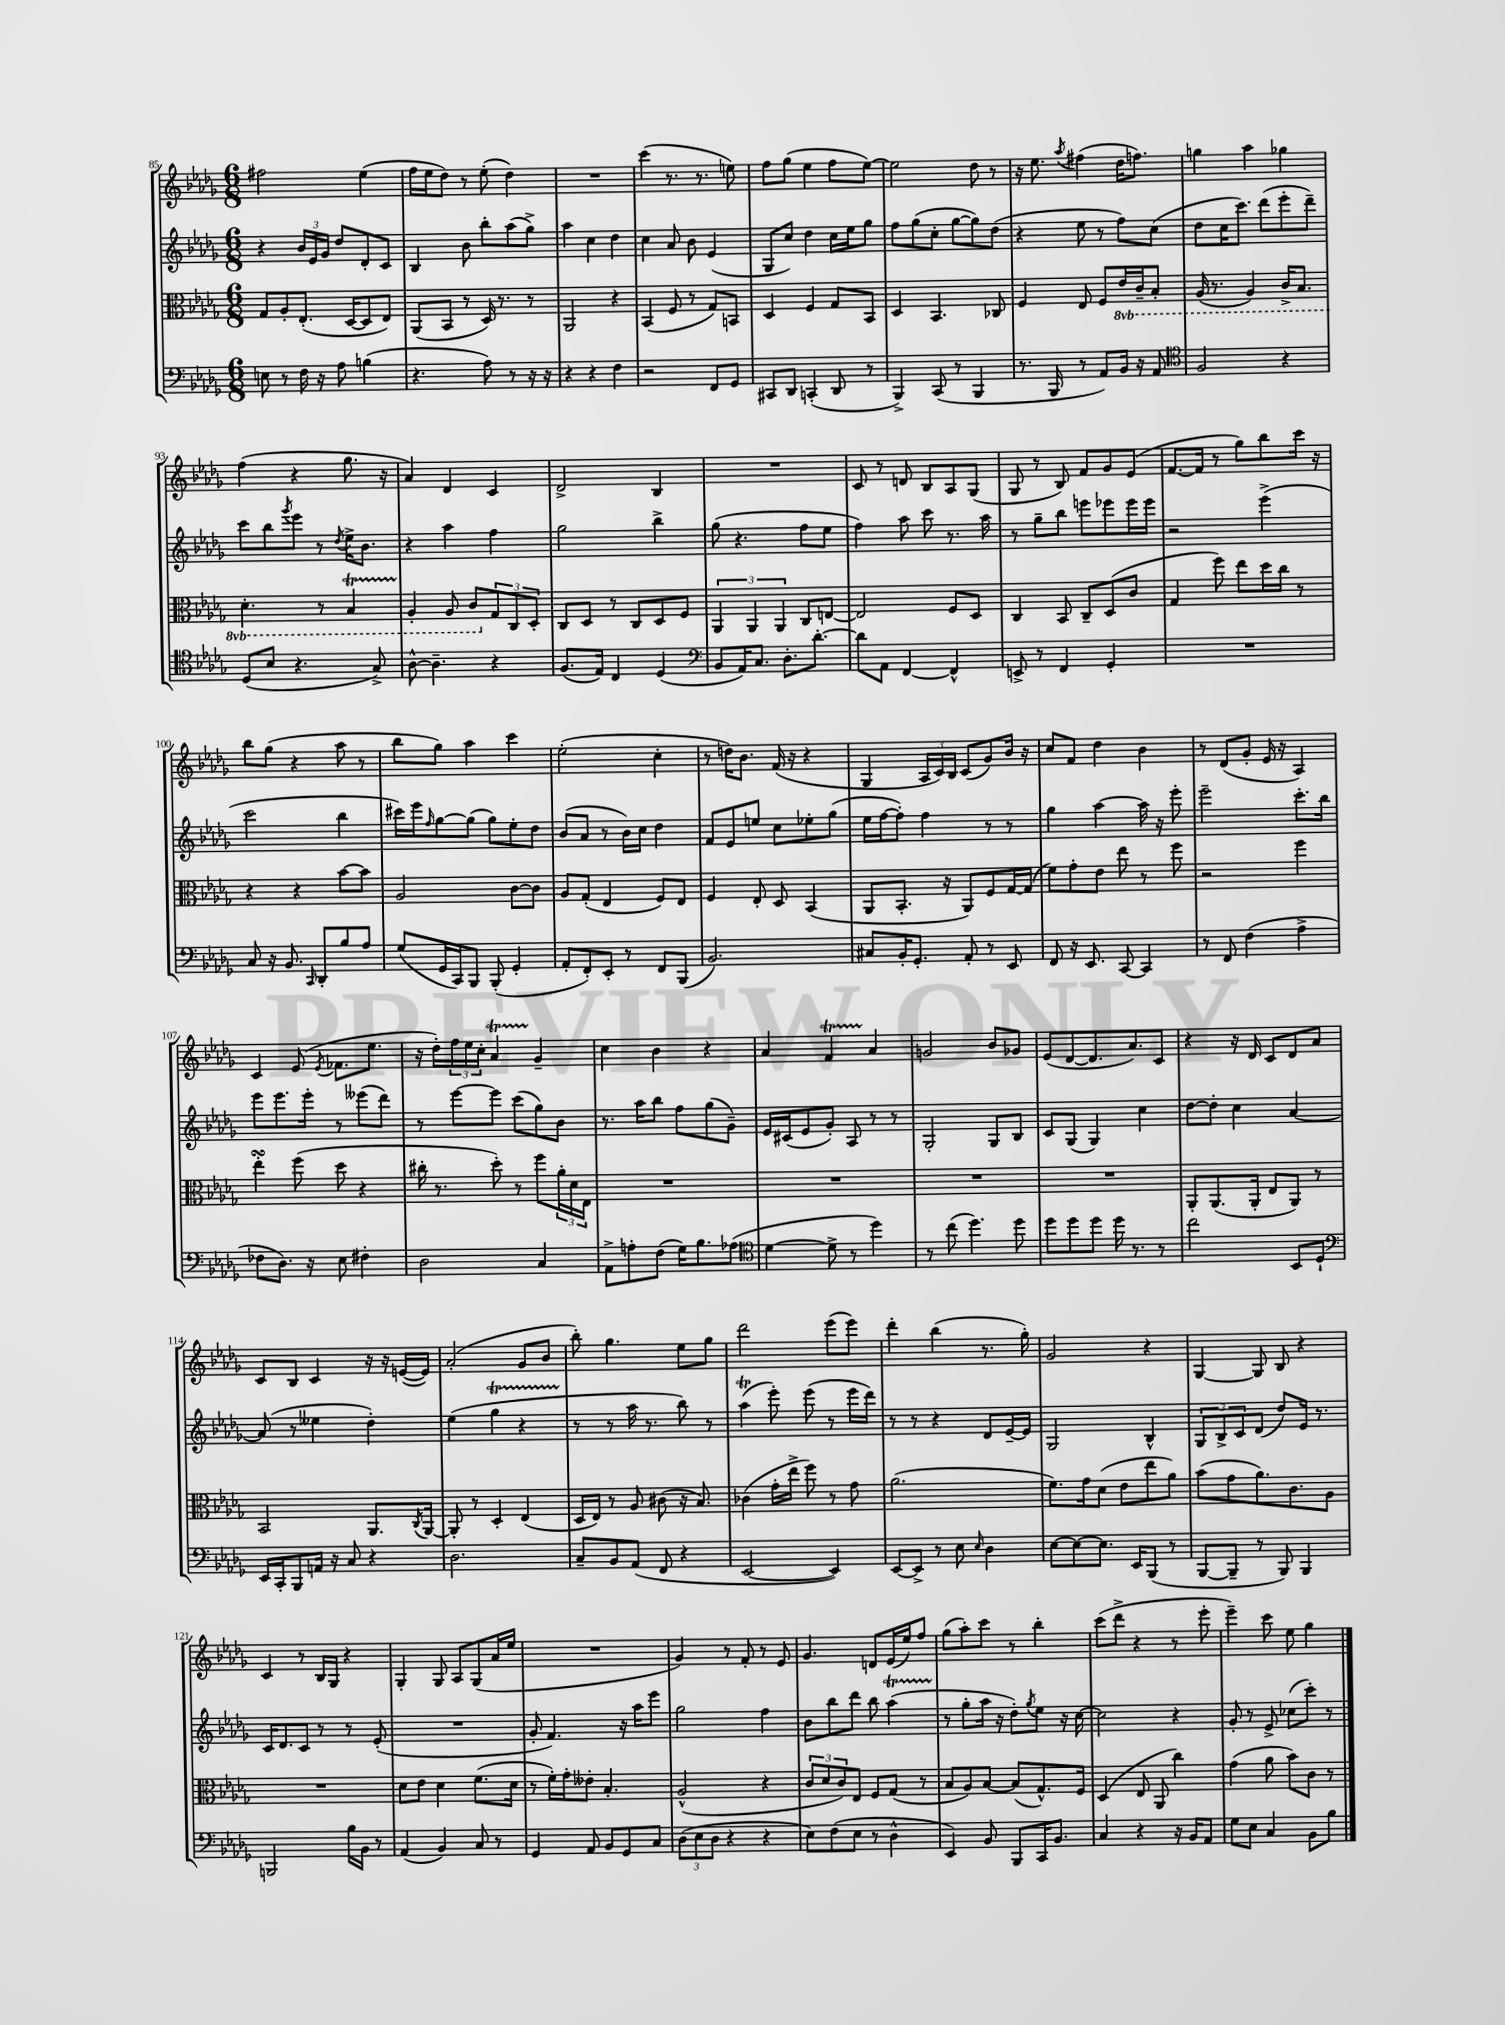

**kern	**kern	**kern	**kern
*staff4	*staff3	*staff2	*staff1
*clefF4	*clefC3	*clefG2	*clefG2
*k[b-e-a-d-g-]	*k[b-e-a-d-g-]	*k[b-e-a-d-g-]	*k[b-e-a-d-g-]
*M6/8	*M6/8	*M6/8	*M6/8
8E\	8G-/L	4r	2ff#\
8r	8A-'/	.	.
16F\	(8.E-'/J	24b-/LL	.
.	.	24e-/	.
16r	.	.	.
.	.	24g-/JJ	.
8A-\	.	8dd-/L	.
.	[16D-/LK	.	.
(4B\	8D-/]	8d-'/	(4ee-\
.	8E-/J)	8c/J	.
=	=	=	=
4.r	(8AA-/L	4B-/	16ff\LL
.	.	.	16ee-\J
.	8BB-/J	.	8dd-\J)
.	8r	8b-\	8r
8A-\)	16D-/)	8bb-'\L	(8ee-'\
.	8.r	.	.
8r	.	(8aa-\	4dd-\)
16r	8r	8gg-^\J)	.
16r	.	.	.
=	=	=	=
4r	2AA-/	4aa-\	2.r
4r	.	4cc\	.
4F\	4r	4dd-\	.
=	=	=	=
2r	(4BB-/	4cc\	(4ccc\
.	8F/	8a-/	8.r
.	8r	8b-\	.
.	.	.	8.r
8FF/L	8G-/L)	(4e-/	.
8GG-/J	8BB/J	.	8ee\)
=	=	=	=
8CC#/L	4D-/	8G-/L	8ff\L
8DD-/J	.	8cc/J)	(8gg-\J
(4CC'/	4F/	4dd-\	4ee-\
8DD-/	8G-/L	16cc\LL	8ff\L
.	.	16ee-\J	.
8r	8BB-/J	8gg-\J	[8ee-\J)
=	=	=	=
4BBB-^/)	4D-/	8ff\L	2ee-\]
.	.	(8gg-\	.
(8CC/	4.BB-/	8cc'\J	.
8r	.	[8gg-\L	.
4BBB-/	.	8gg-\])	8dd-\
.	8C-/	(8dd-\J	8r
=	=	=	=
8.r	4F/	4r	16r
.	.	.	8.ee-\
16BBB-/	.	.	.
.	.	.	8qaa-/
8r	8E-/	8ee-\	(4ff#\
8AA-/L)	8F/L	8r	.
16BB-/Jk	16E-/L	8ff\L)	16dd-\LK
16r	16C~/J	.	8.ff\J)
8AA-/	8BB-'/J	(8cc\J	.
=	=	=	=
*clefC4	*	*	*
2F/	(16AA-/	8dd-\L	4gg\
.	8.r	.	.
.	.	16cc\K	.
.	.	8.ccc\J)	.
.	4AA-/)	.	4aa-\
.	.	(8ddd-\L	.
4r	16C^/LK	8eee-'\	4gg-\
.	8.BB-/J	.	.
.	.	8ddd-~\J)	.
=	=	=	=
(8D-/L	4.D-'\	8ccc\L	(4ff\
8B-/J	.	8bb-\	.
.	.	8qggg-/	.
4.r	.	8eee-\J	4r
.	8r	8r	.
.	.	8qdd-/	.
.	4BB-/	16ee-^\LK	8.gg-\
.	.	8.b-\J	.
8G-^/)	.	.	.
.	.	.	16r
=	=	=	=
[8A-^^\	4AA-'/	4r	4a-/)
4.A-~\]	.	.	.
.	8AA-/	4aa-\	4d-/
.	8C/L	.	.
4r	12G-/	4ff\	4c/
.	12C/	.	.
.	12D-'/J	.	.
=	=	=	=
(8.F/L	8C/L	2gg-\	2d-^/
.	8D-/J	.	.
16E-/Jk)	.	.	.
4C/	8r	.	.
.	8C/L	.	.
(4D-/	8D-/	4bb-^\	4B-/
.	8F/J	.	.
=	=	=	=
*clefF4	*	*	*
8BB-/L	6AA-/	(8gg-\	2.r
16AA-/K)	.	4.r	.
.	6AA-/	.	.
8.C/J	.	.	.
.	6AA-/	.	.
8.D-'\L	.	.	.
.	8C/L	8ff\L	.
[8.d-'\J	.	.	.
.	[8E/J	8ee-\J	.
=	=	=	=
8d-\]L	2E/]	4ff\)	8c/
8AA-\J	.	.	8r
[4FF/	.	8aa-\	8d/
.	.	8ccc\	8B-/L
4FF^^/]	8F/L	8.r	8A-/
.	8D-/J	.	(8G-/J
.	.	16aa-\	.
=	=	=	=
8EE^/	4C/	8r	8G-/
8r	.	8gg-~\L	8r
4FF/	8BB-/	8bb-\J	8B-/)
.	8C~/L	8eee\L	8f/L
4GG-'/	(8D-/	8eee-\	8g-/
.	8c/J	16eee-\L	(8e-/J
.	.	16eee-\JJ	.
=	=	=	=
2.r	4G-/	2r	[8.f/L
.	.	.	16f/]Jk
.	8ff\)	.	8r
.	8ee-\L	.	8gg-\L)
.	16dd-\L	(4eee-^\	8bb-\
.	16cc\JJ	.	.
.	8r	.	16ccc\Jk
.	.	.	16r
=	=	=	=
8C/	4r	2ccc\	8bb-\L
16r	.	.	(8gg-\J
8.BB-/	.	.	.
.	4r	.	4r
16qqCC/	.	.	.
8DD-'/L	.	.	.
8B-/	[8b-\L	4bb-\	8aa-\
8A-/J	8b-\]J	.	8r
=	=	=	=
(8G-/L	2A-/	16ccc#\LL)	8bb-\L
.	.	16eee-\J	.
.	.	16qqff/	.
16GG-/L	.	[8gg-\	8gg-\J)
16CC/J)	.	.	.
8BBB-/J	.	(8gg-\]J	4aa-\
(8BBB-'/	.	8gg-\L)	.
4GG-'/	[8c\L	8ee-'\	4ccc\
.	8c\]J	8dd-\J	.
=	=	=	=
8AA-'/L	8A-/L	(8b-/L	(2ee-'\
8FF'/)	(8G-'/J	8a-/J	.
8EE-'/J	4E-/	8r	.
8r	.	16b-\LL)	.
.	.	16cc\JJ	.
8FF/L	8F/L)	4dd-\	4cc'\
(8BBB-/J	8E-/J	.	.
=	=	=	=
2.BB-/)	4F/	8f/L	8r
.	.	8e-/	16dd\LK)
.	.	.	8.b-\J
.	8E-'/	8ee/J	.
.	8D-/	8cc\L	(16f/
.	.	.	16r
.	(4BB-/	8ee-'\	4r
.	.	(8gg-\J	.
=	=	=	=
8C#/L	8AA-/L	16ee-\LL	4G-/
.	.	[16ff\J	.
16BB-'/K	8.BB-'/J	8ff'\]J)	.
8.GG-'/J	.	.	.
.	.	4ff\	24A-/LL
.	.	.	24c/)
.	16r	.	.
.	.	.	24B-/JJ
8AA-'/	8AA-/L)	.	(8c/L
8r	8F/	8r	8g-/)
8EE-/	[16G-/L	8r	16b-/Jk
.	(16G-/]JJ	.	16r
=	=	=	=
8FF/	8f\L)	4gg-\	8cc/L
16r	8g-'\	.	8f/J
8.EE-/	.	.	.
.	8e-\J	[4aa-\	4dd-\
[8CC/	8ee-\	.	.
4CC/]	8r	16aa-\]	4b-\
.	.	16r	.
.	8ff\	8eee-'\	.
=	=	=	=
8r	2r	2eee-~\	8r
8FF/	.	.	(8d-/L
(4F\	.	.	8g-'/J
.	.	.	16e-/
.	.	.	16r
4A-^\	4ff\	8.ccc'\L	4A-/)
.	.	16bb-\Jk	.
=	=	=	=
8F-\L	4ee-'\	8eee-\L	4c/
8.D-\J)	.	8.eee-\	.
.	(8ff\	.	(8e-/
16r	.	16eee-'\Jk	.
.	.	.	8qe-/
8E-\	8dd-\	8r	8.f-\L
4F#'\	4r	(8eee--\L	.
.	.	.	8.ee-\J
.	.	8ddd-\J)	.
=	=	=	=
2D-\	16cc#'\	8r	16r
.	8.r	.	16dd-'\LL)
.	.	[8eee-\L	24ff\
.	.	.	24ee-\
.	.	.	24cc'\JJ
.	8dd-'\)	8eee-\]J	4a-/
.	8r	(8ccc\L	.
4C/	8ff\L	8gg-\)	4g-~/
.	24a-'\L	8b-\J	.
.	24d-\	.	.
.	24E-\JJ	.	.
=	=	=	=
8AA-^\L	2.r	8.r	4cc\
8A'\	.	.	.
.	.	16aa-\LK	.
(8F\J	.	8bb-\J	4b-\
16G-\LK)	.	8ff\L	.
8.B-\	.	.	.
.	.	(8gg-\	4r
(8A-\J	.	8g-~\J)	.
=	=	=	=
*clefC4	*	*	*
[4d-\	2.r	16e-/LL	4a-/
.	.	(16c#/J	.
.	.	8e-/	.
8d-^\]	.	8g-'/J)	4f/
8r	.	8A-/	.
4dd-\)	.	8r	4a-/
.	.	8r	.
=	=	=	=
8r	2.r	2G-'/	2g/
(8cc\	.	.	.
4.dd-\)	.	.	.
.	.	8G-/L	8b-/L
8dd-\	.	8B-/J	8g-/J
=	=	=	=
8dd-\L	2.r	8c/L	(8e-/L
8dd-\	.	(8G-/J	[8d-/
8dd-\J	.	4G-/)	8.d-/]
16dd-\	.	.	.
8.r	.	.	8.a-/)
.	.	4cc\	.
8r	.	.	8c/J
=	=	=	=
2cc\	8AA-'/L	[8dd-\L	4r
.	(8.AA-/	8dd-'\]J	.
.	.	4cc\	16r
.	16AA-'/Jk	.	16d-/
.	8E-/L	.	8c/L
8BB-/L	8AA-/J)	[4a-/	8d-/
8D-`/J	8r	.	8a-/J
=	=	=	=
*clefF4	*	*	*
16EE-/LL	2BB-/	(8a-/]	8c/L
16CC'/J	.	.	.
8BBB-/	.	8r	8B-/J
16AA/Jk	.	4ee--\	4c/
16r	.	.	.
8C/	.	.	.
4r	8.AA-/L	4dd-'\)	16r
.	.	.	16r
.	.	.	([16e/LL
.	8qC/	.	.
.	[16AA-/Jk	.	16e/]JJ)
=	=	=	=
2.D-\	8AA-'/]	(4ee-\	(2a-'/
.	8r	.	.
.	4D-'/	4gg-\	.
.	(4E-/	4r	8g-/L
.	.	.	8b-/J
=	=	=	=
8C~/L	16D-/LL	8r	8bb-'\)
.	16E-/JJ)	.	.
8BB-/	8r	8r	4.gg-\
(8AA-/J	8A-/	16aa-\	.
.	.	8.r	.
8FF/	(8c#\	.	.
4r	16r	8bb-\)	8ee-\L
.	8.B-/)	.	.
.	.	8r	8gg-\J
=	=	=	=
[2EE-/	(4c-\	(4aa-\	2ddd-\
.	16g-'\LL	8eee-'\)	.
.	16ee-^\JJ	.	.
.	8ff\)	(8eee-\	.
4EE-/])	8r	8r	(8eee-\L
.	8g-\	16eee-\LL	8eee-\J)
.	.	16ddd-\JJ)	.
=	=	=	=
[8EE-/L	(2.a-\	8r	4ddd-'\
8EE-^/]J	.	8r	.
8r	.	4r	(4bb-\
8E-\	.	.	.
16qqE-/	.	.	.
4D-\	.	8d-/L	8.r
.	.	[16e-~/L	.
.	.	16e-/]JJ	16gg-'\)
=	=	=	=
[8E-\L	8.f\L)	2G-/	2g-/
8E-\_	.	.	.
.	16g-\k	.	.
8.E-\]J	(8d-\J	.	.
.	8e-\L	.	.
16EE-/LK	.	.	.
(8BBB-/J	8ee-\	4B-^^/	4r
8r	8a-\J)	.	.
=	=	=	=
[8BBB-/L	(8b-\L	12G-/L	[4G-/
.	.	12B-^/	.
8BBB-~/]J	8g-\	.	.
.	.	12c/	.
8r	8.a-\)	(8d-/J	8G-/]
8BBB-/)	.	8dd-/L)	8B-/
.	8.c\	.	.
4BBB-/	.	16e-/Jk	4r
.	.	8.r	.
.	8A-\J	.	.
=	=	=	=
2BBB/	2.r	16c/LK	4c/
.	.	8.d-/	.
.	.	8c/J	8r
.	.	8r	16B-/LL
.	.	.	16G-/JJ
16B-\LL	.	8r	4r
16BB-\JJ	.	.	.
8r	.	(8e-'/	.
=	=	=	=
(4AA-/	8d-\L	2.r	4G-'/
.	8e-\J	.	.
4BB-/)	4d-\	.	8G-/
.	.	.	8A-/L
8C/	(8.f\L	.	(8G-/
8r	.	.	16a-/L
.	16d-\Jk	.	16ee-/JJ
=	=	=	=
4GG-/	8r	8g-'/	2.r
.	16f'\LL)	4.f/)	.
.	16g-'\J	.	.
8AA-/	8e--'\J	.	.
8BB-/L	4.B-'/	.	.
8GG-/	.	16r	.
.	.	16aa-\LK	.
8C/J	.	8eee-\J	.
=	=	=	=
(12D-\L	(2A-^^/	2gg-\	4g-/)
12E-\	.	.	.
12D-\J	.	.	.
4r	.	.	8r
.	.	.	8f'/
4r	4r	4ff\	8r
.	.	.	8e-/
=	=	=	=
8E-\L)	12c/L	8b-\L	4.g-/
.	12d-/	.	.
(8F\	.	8bb-\	.
.	12c/)	.	.
8E-\J	8E-/J	8ddd-\J	.
8r	8F/L	8bb-\	8d/L
4D-^^\	(8G-/J	(4aa-\	(16e-/L
.	.	.	16ee-/J)
.	8r	.	8ff/J
=	=	=	=
4EE-/)	8B-/L	8r	(8gg-\L
.	8A-/)	8gg-'\L	8aa-'\)
8BB-/	[8B-/J	16aa-\Jk	8ccc\J
.	.	16r	.
8BBB-/L	(8B-/]L	8dd-'\L)	8r
.	.	8qgg-/	.
16CC/K	8.G-^^/)	8ee-\J	4bb-'\
8.BB-/J	.	.	.
.	.	16r	.
.	16F/Jk	[16cc\	.
=	=	=	=
4C/	(4D-/	2cc\]	(8ccc\L
.	.	.	8ddd-^\J
4r	8E-/	.	4r
.	8AA-/	.	.
16r	4cc\)	4r	8r
16BB-/LK	.	.	.
8AA-/J	.	.	8eee-'\
=	=	=	=
8G-\L	(4g-\	8g-'/	4eee-~\)
8E-\J	.	8r	.
4C/	8a-\	8e-^/	8ccc\
.	8b-\L)	(8cc-\L	8ee-\
8BB-\L	8c\J	8ccc'\J)	4gg-\
8B-\J	8r	8r	.
==	==	==	==
*-	*-	*-	*-
